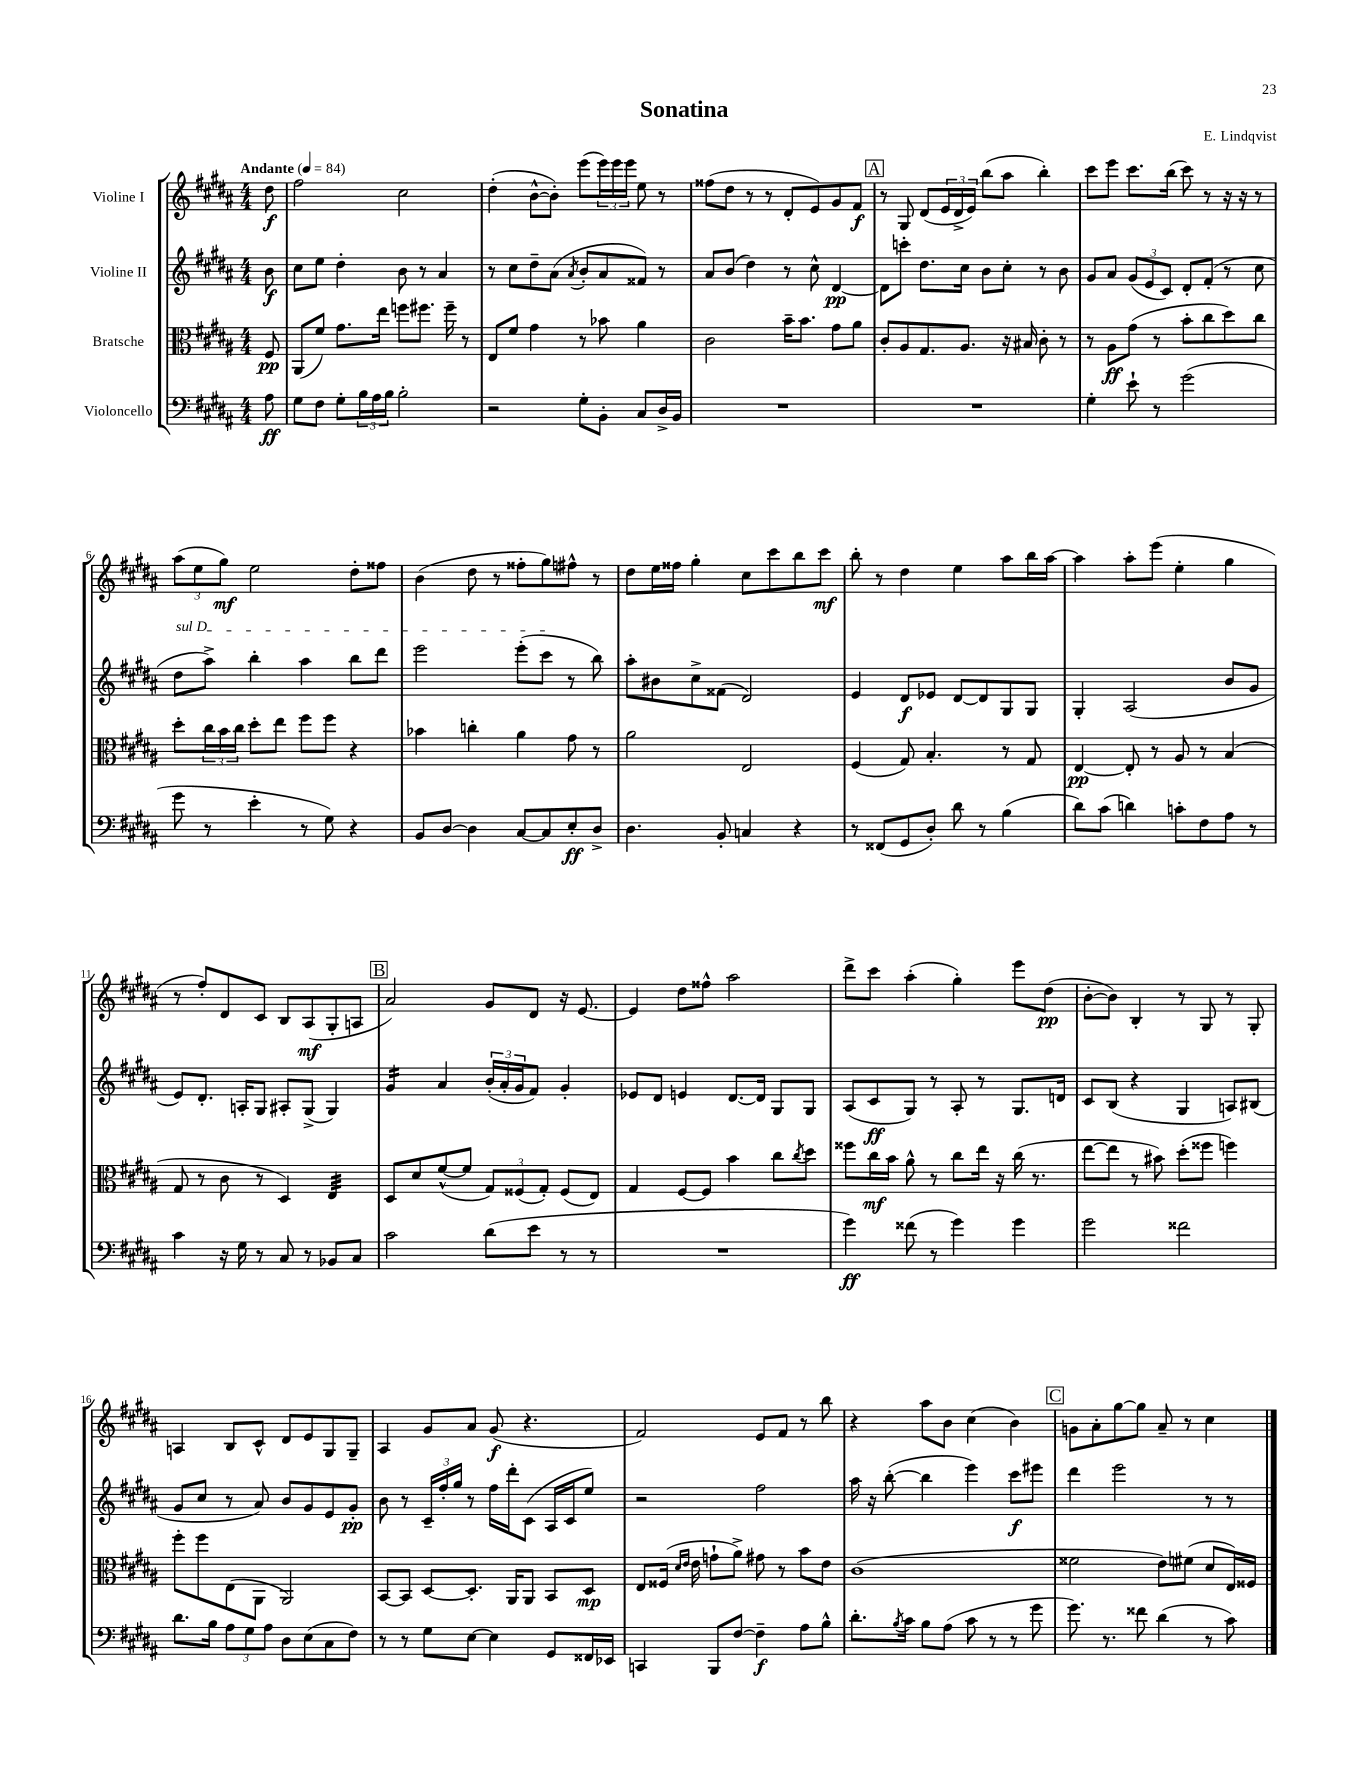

**kern	**kern	**kern	**kern
*staff4	*staff3	*staff2	*staff1
*clefF4	*clefC3	*clefG2	*clefG2
*k[f#c#g#d#a#]	*k[f#c#g#d#a#]	*k[f#c#g#d#a#]	*k[f#c#g#d#a#]
*M4/4	*M4/4	*M4/4	*M4/4
*MM84	*MM84	*MM84	*MM84
8A#	8F#	8b	8dd#
=	=	=	=
8G#	(8AA#	8cc#	2ff#
8F#	8f#)	8ee	.
8G#'	8.g#	4dd#'	.
24B	.	.	.
24A#	.	.	.
.	16ee	.	.
24B	.	.	.
2B'	8ff	8b	2cc#
.	8.ff#	8r	.
.	.	4a#	.
.	16ff#~	.	.
.	8r	.	.
=	=	=	=
2r	8E	8r	(4dd#'
.	8f#	8cc#	.
.	4g#	8dd#~	[8b^^
.	.	(8a#	8b'])
.	.	8qa#	.
8G#'	8r	8b'	(8eee
8BB'	8b-	8a#	24eee)
.	.	.	24eee
.	.	.	24eee
8C#	4a#	8f##)	8ee
16D#^	.	8r	8r
16BB	.	.	.
=	=	=	=
1r	2c#	8a#	(8ff##
.	.	(8b	8dd#
.	.	4dd#)	8r
.	.	.	8r
.	16b~	8r	8d#'
.	8.b	.	.
.	.	8cc#^^	8e)
.	8g#	[4d#	8g#
.	8a#	.	8f#
=	=	=	=
1r	8c#'	8d#]	8r
.	8A#	8ccc'	8G#
.	8.G#	8.dd#	(8d#
.	.	.	24e
.	.	.	24d#^
.	8.A#	16cc#	.
.	.	.	24e)
.	.	8b	(8bb
.	16r	8cc#'	8aa#
.	16B#	.	.
.	8c#'	8r	4bb')
.	8r	8b	.
=	=	=	=
4G#'	8r	8g#	8ccc#
.	8A#	8a#	8eee
8e`	(8g#	(12g#	8.ccc#
.	.	12e	.
8r	8r	.	.
.	.	12c#)	.
.	.	.	(16bb
(2g#	8b'	8d#'	8ccc#)
.	8cc#	(8f#'	8r
.	8dd#)	8r	16r
.	.	.	16r
.	8cc#	8cc#	8r
=	=	=	=
8g#	8dd#'	8dd#	(12aa#
.	.	.	12ee
8r	24cc#	8aa#^)	.
.	24b	.	12gg#)
.	24cc#	.	.
4e'	8dd#'	4bb'	2ee
.	8ee	.	.
8r	8ff#	4aa#	.
8G#)	8ff#	.	.
4r	4r	8bb	8dd#'
.	.	8ddd#	8ff##
=	=	=	=
8BB	4b-	2eee	(4b
[8D#	.	.	.
4D#]	4cc'	.	8dd#
.	.	.	8r
[8C#	4a#	(8eee'	8ff##'
8C#]	.	8ccc#	8gg#)
8E'	8g#	8r	8ff#^^
8D#^	8r	8bb)	8r
=	=	=	=
4.D#	2a#	8aa#'	8dd#
.	.	8b#	16ee
.	.	.	16ff##
.	.	8cc#^	4gg#'
8BB'	.	(8f##	.
4C	2E	2d#)	8cc#
.	.	.	8ccc#
4r	.	.	8bb
.	.	.	8ccc#
=	=	=	=
8r	(4F#	4e	8bb'
(8FF##	.	.	8r
8GG#	8G#)	8d#	4dd#
8D#')	4.B'	8e-	.
8d#	.	[8d#	4ee
8r	.	8d#]	.
(4B	8r	8G#	8aa#
.	8G#	8G#	16bb
.	.	.	[16aa#
=	=	=	=
8d#)	[4E	4G#'	4aa#]
(8c#	.	.	.
4d)	8E']	(2A#	8aa#'
.	8r	.	(8eee
8c'	8A#	.	4ee'
8F#	8r	.	.
8A#	(4B	8b	4gg#
8r	.	8g#	.
=	=	=	=
4c#	8G#	8e)	8r
.	8r	8.d#'	8ff#')
16r	8c#	.	8d#
16G#	.	16A'	.
8r	8r	8G#	8c#
8C#	4D#)	8A#'	8B
8r	.	(8G#^	(8A#
8BB-	4E	4G#)	8G#'
8C#	.	.	8A
=	=	=	=
2c#	8D#	4g#	2a#)
.	8d#	.	.
.	([8f#^^	4a#	.
.	8f#]	.	.
(8d#	12G#)	(24b'	8g#
.	.	24a#'	.
.	(12F##	24g#	.
8e	.	8f#)	8d#
.	12G#')	.	.
8r	(8F##	4g#'	16r
.	.	.	[8.e
8r	8E)	.	.
=	=	=	=
1r	4G#	8e-	4e]
.	.	8d#	.
.	[8F#	4e	8dd#
.	8F#]	.	8ff##^^
.	4b	[8.d#	2aa#
.	.	16d#]	.
.	8cc#	8G#	.
.	8qcc#	.	.
.	8dd#	8G#	.
=	=	=	=
4g#)	8ff##	(8A#	8ddd#^
.	16cc#	8c#	8ccc#
.	16b	.	.
(8f##	8a#^^	8G#)	(4aa#'
8r	8r	8r	.
4g#)	8cc#	8A#'	4gg#')
.	16ee	8r	.
.	16r	.	.
4g#	(16cc#	8.G#	8eee
.	8.r	.	.
.	.	.	(8dd#
.	.	16d	.
=	=	=	=
2g#	[8ee	8c#	[8b'
.	8ee]	(8B	8b])
.	8r	4r	4B'
.	8b#)	.	.
2f##	(8dd#'	4G#	8r
.	8ff##	.	8G#
.	4ff)	8A)	8r
.	.	(8B#	8G#'
=	=	=	=
8.d#	8ff#'	8g#	4A
.	8ff#	8cc#	.
16B	.	.	.
12A#	(8E	8r	8B
12G#	.	.	.
.	8AA#	8a#)	8c#^^
12A#	.	.	.
8D#	2AA#)	8b	8d#
(8E	.	8g#	8e
8C#	.	8e	8G#
8F#)	.	8g#'	8G#~
=	=	=	=
8r	[8BB	8b	4A#
8r	8BB]	8r	.
8G#	[8D#	24c#~	8g#
.	.	24ff#'	.
.	.	24gg#	.
[8E	8.D#']	8r	8a#
4E]	.	16ff#	(8g#
.	16AA#	16ddd#'	.
.	8AA#	(8c#	4.r
8GG#	8BB	16A#	.
.	.	16c#	.
16FF##	8D#	8ee)	.
16EE-	.	.	.
=	=	=	=
4CC	8E	2r	2f#)
.	(16F##	.	.
.	16qqd#	.	.
.	16qqe	.	.
.	16e	.	.
8BBB	8g`	.	.
[8F#	8a#^)	.	.
4F#~]	8g#	2ff#	8e
.	8r	.	8f#
8A#	8b	.	8r
8B^^	8e	.	8bb
=	=	=	=
8.d#'	(1c#	16aa#	4r
.	.	16r	.
.	.	([8bb'	.
8qB	.	.	.
16c#	.	.	.
8B	.	4bb]	8aa#
(8A#	.	.	8b
8c#	.	4eee)	(4cc#
8r	.	.	.
8r	.	8ccc#	4b)
8g#	.	8eee#	.
=	=	=	=
8.g#)	2f##	4ddd#	8g
.	.	.	8a#'
8.r	.	.	.
.	.	2eee	[8gg#
8f##	.	.	8gg#]
(4d#	8e)	.	8a#~
.	(8f#	.	8r
8r	8d#	8r	4cc#
8c#)	16E)	8r	.
.	16F##	.	.
==	==	==	==
*-	*-	*-	*-
